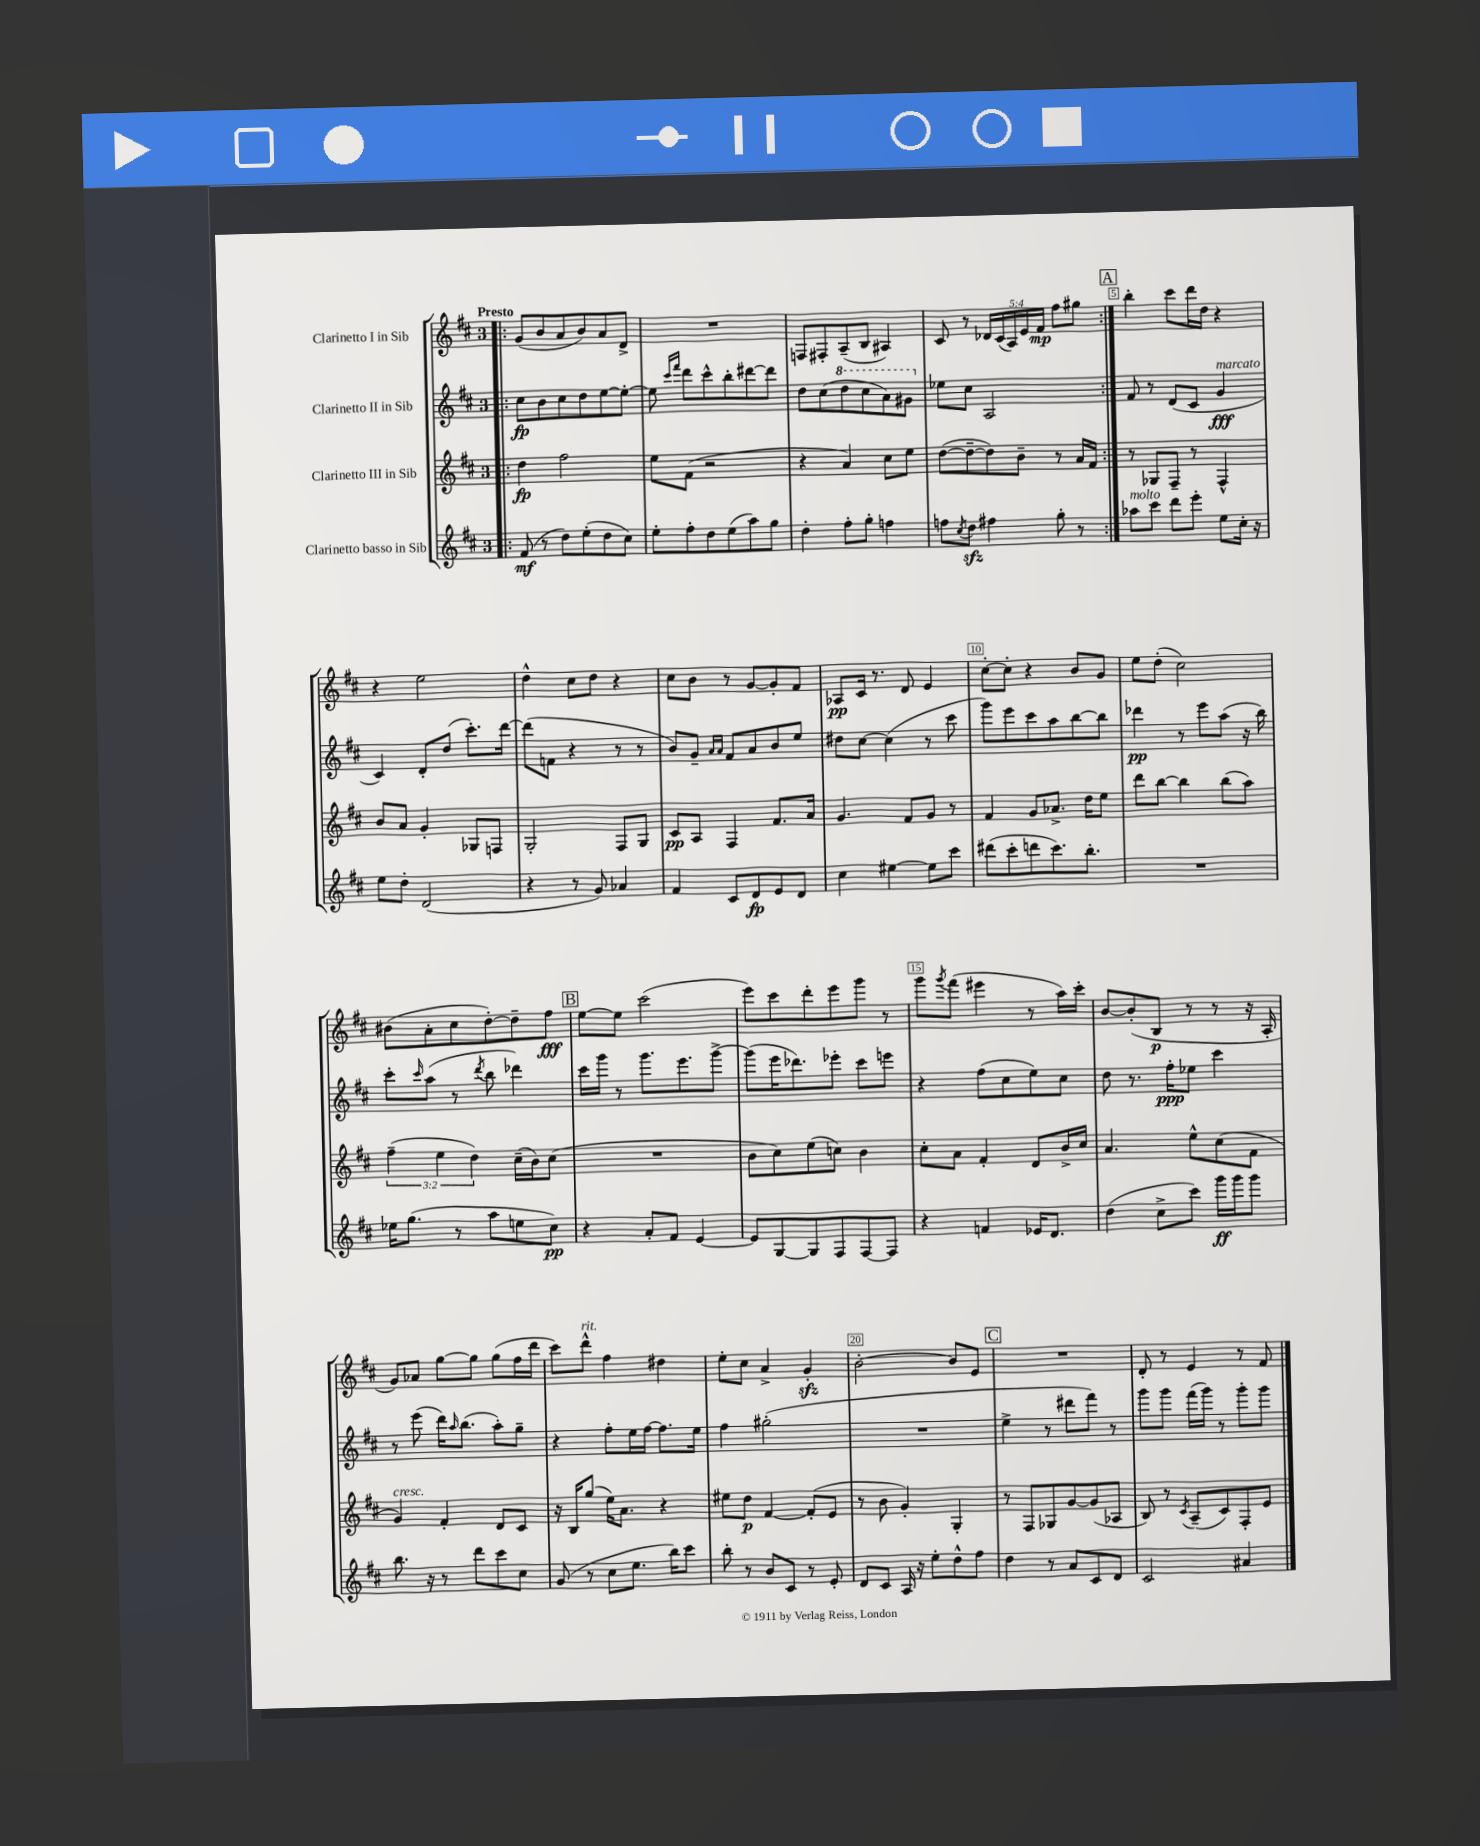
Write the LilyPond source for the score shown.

<<
\new StaffGroup <<
\new Staff = "s0" \with { instrumentName = "Clarinetto I in Sib" } {
    \clef treble \key d \major \once \override Staff.TimeSignature.style = #'single-digit \time 3/4 \override Staff.TupletNumber.text = #tuplet-number::calc-fraction-text \tempo "Presto"
    \repeat volta 2 { \bar ".|:" g'8( b'8 a'8 b'8) a'8 d'8-> |
    R2. |
    f8 fis8-. a8--( b8 ais4) |
    cis'8 r8 \tuplet 5/4 { des'16 cis'16( a16) e'16 fis'16\mp } fis''8 gis''8 | }
    \mark \markup { \box "A" } b''4-. cis'''8 d'''16 d''16 r4 |
    r4 e''2 |
    d''4-^ cis''8 d''8 r4 |
    cis''8 b'8 r8 g'8~ g'8-. fis'8 |
    aes8\pp cis'16 r8. d'8 e'4 |
    cis''8~-. cis''8-. r4 b'8 g'8 |
    e''8 d''8-.( cis''2) |
    bis'8( a'8-. cis''8 d''8~-.) d''8-- fis''8\fff |
    \mark \markup { \box "B" } e''8~ e''8 cis'''2( |
    e'''8) cis'''8 d'''8-. e'''8 g'''8 r8 |
    g'''8 \acciaccatura { g'''8 } fis'''8( eis'''4 r8 a''16) cis'''16-. |
    b'8~ b'8-.( b8\p r8 r8 r16 a16-. |
    g'8) aes'8 g''8~ g''8 g''8( fis''16 d'''16 |
    cis'''8) d'''8-^^\markup { \italic "rit." } fis''4 dis''4 |
    e''8-. cis''8 a'4-> g'4-.\sfz |
    b'2~-. b'8 e'8 |
    \mark \markup { \box "C" } R2. |
    d'8-. r8 e'4 r8 fis'8 \bar "|." |
}
\new Staff = "s1" \with { instrumentName = "Clarinetto II in Sib" } {
    \clef treble \key d \major \once \override Staff.TimeSignature.style = #'single-digit \time 3/4
    \repeat volta 2 { \bar ".|:" cis''8\fp b'8 cis''8 d''8 e''8~ e''8~-. |
    e''8 \grace { cis'''16 fis'''16 } d'''8 cis'''8-^ b''8-. dis'''8~ dis'''8 |
    d''8 cis''8( \ottava #1 d'''8 cis'''8 a''8) gis''8 \ottava #0 |
    ees''8 cis''8 a2 | }
    \mark \markup { \box "A" } fis'8 r8 d'8( cis'8 g'4\fff^\markup { \italic "marcato" } |
    cis'4) d'8-. d''8( cis'''8.-.) d'''16~ |
    d'''8( f'8 r4 r8 r8 |
    b'8) g'8-- \grace { a'16 a'16 } fis'8 a'8 b'8 e''8 |
    dis''8 cis''8~ cis''4( r8 cis'''8 |
    g'''8) e'''8 cis'''8 a''8 b''8~ b''8 |
    des'''4\pp r8 e'''8 a''8( r16 b''16) |
    cis'''8-. \grace { cis'''16 } a''8( r8 \acciaccatura { d'''8 } b''8 des'''4) |
    \mark \markup { \box "B" } cis'''16 g'''16 r8 g'''8. e'''8. g'''8~-> |
    g'''8( e'''16 des'''8.) ees'''8-. cis'''8 e'''8 |
    r4 fis''8( cis''8 e''8) cis''8 |
    d''8 r8. fis''16-.\ppp ees''8 cis'''4 |
    r8 e'''8( d'''16) \grace { a''16 } b''8.( a''8-.) g''8-- |
    r4 fis''8-. e''16 fis''16~ fis''8. e''16 |
    fis''4 gis''2-.( |
    R2. |
    \mark \markup { \box "C" } e''4-> r8 dis'''8 fis'''8) r8 |
    g'''8 g'''8 fis'''16( g'''16) r8 g'''8-. g'''8 \bar "|." |
}
\new Staff = "s2" \with { instrumentName = "Clarinetto III in Sib" } {
    \clef treble \key d \major \once \override Staff.TimeSignature.style = #'single-digit \time 3/4 \override Staff.TupletNumber.text = #tuplet-number::calc-fraction-text
    \repeat volta 2 { \bar ".|:" d''4\fp fis''2 |
    e''8 fis'8( r2 |
    r4 a'4) cis''8 e''8 |
    d''8~( d''8~-- d''8) b'8-- r8 a'16 fis'16 | }
    \mark \markup { \box "A" } r8 ges8 fis8-- r8 fis4-^ |
    b'8 a'8 g'4-. ges8 f8 |
    g2-. fis8 g8 |
    cis'8\pp a8 fis4 fis'8. a'16 |
    g'4. fis'8 g'8 r8 |
    fis'4 g'8 aes'8.-> d''16 e''8 |
    d'''8 b''8~ b''4 b''8( a''8) |
    \tuplet 3/2 { fis''4--( e''4 d''4) } cis''16--( b'16) cis''8( |
    \mark \markup { \box "B" } R2. |
    b'8 cis''8) e''8( c''8) b'4 |
    cis''8-. a'8 fis'4-. d'8 b'16-> cis''16 |
    a'4. e''8-^ cis''8( fis'8 |
    g'4^\markup { \italic "cresc." }) fis'4-. d'8 cis'8 |
    r16 b16 g''8( e''16) a'8. r4 |
    eis''8 d''8\p fis'4~ fis'8-.( e'8 |
    r8 b'8 g'4-.) g4-. |
    \mark \markup { \box "C" } r8 fis8 ges8 g'8~ g'8( aes8 |
    b8) r8 \acciaccatura { cis'8 } a8--( cis'8) fis8-. e'8 \bar "|." |
}
\new Staff = "s3" \with { instrumentName = "Clarinetto basso in Sib" } {
    \clef treble \key d \major \once \override Staff.TimeSignature.style = #'single-digit \time 3/4
    \repeat volta 2 { \bar ".|:" fis'8\mf( r8 d''8) e''8-.( d''8 cis''8) |
    e''8-. fis''8-. d''8 e''8( a''8) g''8 |
    d''4-. fis''8-. g''8-. f''4 |
    f''8 \acciaccatura { cis''8 } d''8\sfz fis''4 g''8-. r8 | }
    \mark \markup { \box "A" } aes''8^\markup { \italic "molto" } cis'''8 d'''8 e'''8-. e''8 cis''16-. r16 |
    e''8 d''8-. d'2( |
    r4 r8 g'8) aes'4 |
    fis'4 cis'8 d'8\fp e'8 d'8 |
    cis''4 eis''4~ eis''8 cis'''8 |
    dis'''8( cis'''8-. d'''8 cis'''8.) b''8.-. |
    R2. |
    ees''16 g''8.( r8 a''8 e''8 cis''8\pp) |
    \mark \markup { \box "B" } r4 a'8-. fis'8 e'4~ |
    e'8 g8~ g8 fis8 fis8~ fis8 |
    r4 f'4 ees'16 d'8. |
    d''4( cis''8-> cis'''8) g'''16\ff g'''16 g'''8 |
    b''8. r16 r8 d'''8 cis'''8 cis''8 |
    g'8( r8 cis''8 e''8. b''16) cis'''8 |
    b''8-. r8 b'8 cis'8 r8 e'8-. |
    d'8 cis'8 a16 r16 e''8-. d''8-^ fis''8 |
    \mark \markup { \box "C" } d''4 r8 a'8 cis'8 d'8 |
    cis'2 ais'4 \bar "|." |
}
>>
>>
\layout { \context { \Score \override BarNumber.break-visibility = ##(#f #t #t) barNumberVisibility = #(every-nth-bar-number-visible 5) \override BarNumber.stencil = #(make-stencil-boxer 0.1 0.3 ly:text-interface::print) } }
